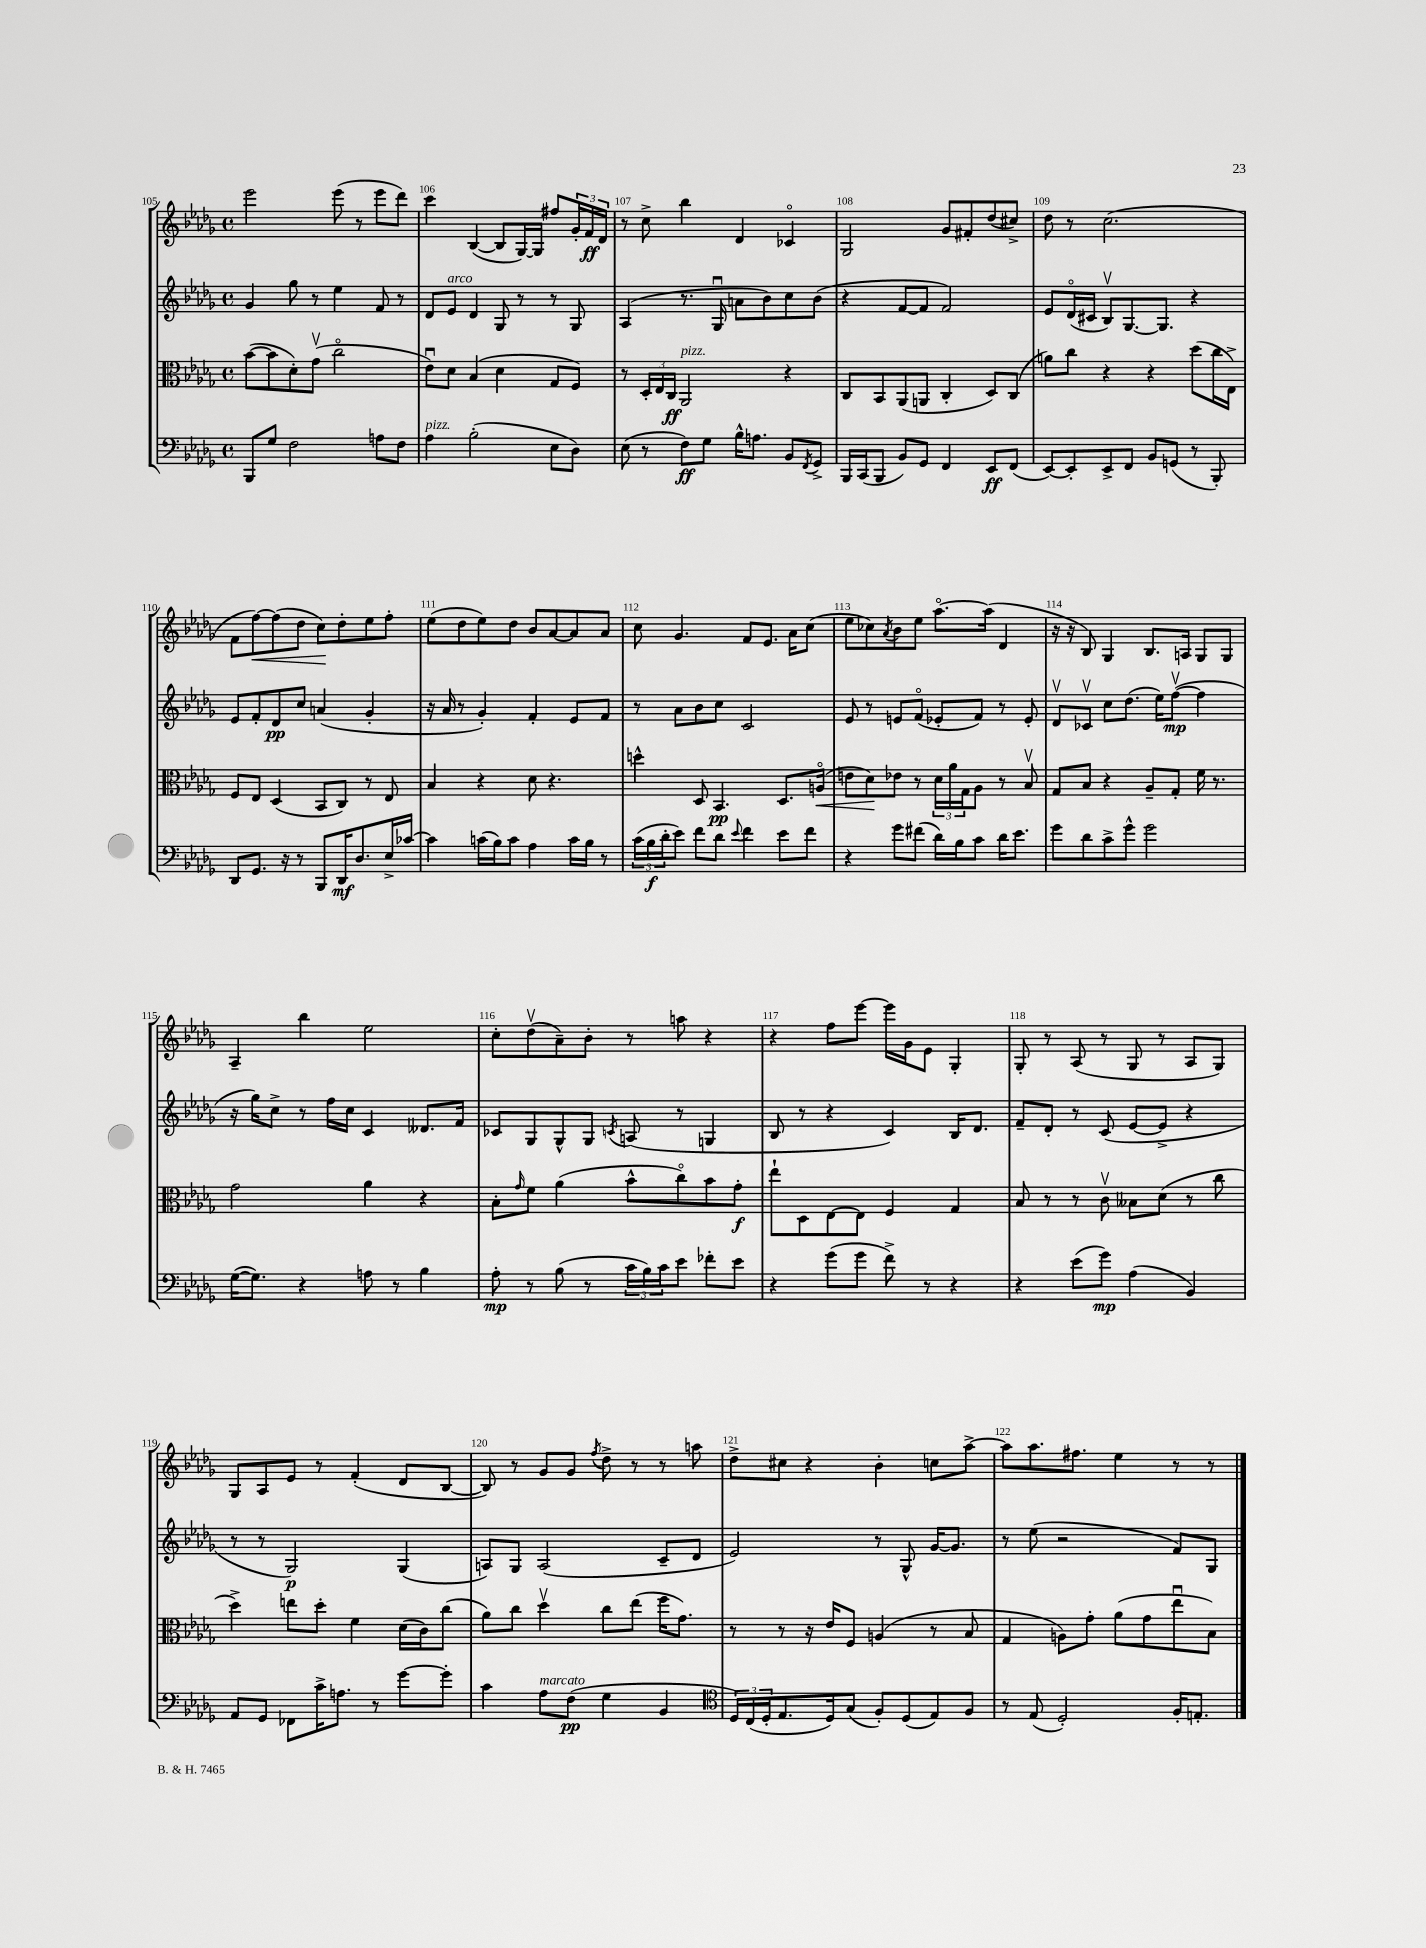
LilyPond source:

<<
\new StaffGroup <<
\new Staff = "s0" {
    \clef treble \key des \major \defaultTimeSignature \time 4/4
    ees'''2 ees'''8( r8 ees'''8 des'''8) |
    c'''4 bes4~( bes8 ges16~) ges16 fis''8 \tuplet 3/2 { ges'16-. f'16\ff des'16 } |
    r8 c''8-> bes''4 des'4 ces'4\flageolet |
    ges2 ges'8 fis'8-. des''8( cis''8->) |
    des''8 r8 c''2.( |
    f'8 f''8~\<) f''8( des''8 c''8\!) des''8-. ees''8 f''8-. |
    ees''8( des''8 ees''8) des''8 bes'8 aes'8~ aes'8 aes'8 |
    c''8 ges'4. f'8 ees'8. aes'16 c''8( |
    ees''8 ces''8) \acciaccatura { aes'8 } bes'8 ees''8 aes''8.~\flageolet aes''16( des'4 |
    r16 r16 bes8) ges4 bes8. a16 ges8 ges8 |
    aes4-- bes''4 ees''2 |
    c''8-. des''8\upbow( aes'8--) bes'8-. r8 a''8 r4 |
    r4 f''8 ees'''8~ ees'''16 ges'16 ees'8 ges4-. |
    ges8-. r8 aes8( r8 ges8 r8 aes8 ges8) |
    ges8 aes8 ees'8 r8 f'4-.( des'8 bes8~ |
    bes8) r8 ges'8 ges'8 \acciaccatura { f''8 } des''8-> r8 r8 a''8 |
    des''8-> cis''8 r4 bes'4-. c''8 aes''8~-> |
    aes''8 aes''8. fis''8. ees''4 r8 r8 \bar "|." |
}
\new Staff = "s1" {
    \clef treble \key des \major \defaultTimeSignature \time 4/4
    ges'4 ges''8 r8 ees''4 f'8 r8 |
    des'8 ees'8^\markup { \italic "arco" } des'4 ges8 r8 r8 ges8 |
    aes4( r8. ges16\downbow a'8 bes'8) c''8 bes'8( |
    r4 f'8~ f'8 f'2) |
    ees'8 des'16\flageolet( cis'16 bes8\upbow) ges8.~ ges8. r4 |
    ees'8 f'8-. des'8\pp c''8 a'4( ges'4-. |
    r16 aes'16 r8 ges'4-.) f'4-. ees'8 f'8 |
    r8 aes'8 bes'8 c''8 c'2 |
    ees'8 r8 e'8 f'8\flageolet( ees'8-. f'8) r8 ees'8-. |
    des'8\upbow ces'8\upbow c''8 des''8.( ees''16) f''8~\upbow\mp( f''4 |
    r16 ges''16) c''8-> r8 f''16 c''16 c'4 deses'8. f'16 |
    ces'8 ges8 ges8-^ ges8 \acciaccatura { c'8 } a8( r8 g4 |
    bes8 r8 r4 c'4) bes16 des'8. |
    f'8-- des'8-. r8 c'8( ees'8~ ees'8-> r4 |
    r8 r8 ges2\p) ges4( |
    a8) ges8 a2( c'8-- des'8 |
    ees'2) r8 ges8-^ ges'16~ ges'8. |
    r8 ees''8( r2 f'8) ges8 \bar "|." |
}
\new Staff = "s2" {
    \clef alto \key des \major \defaultTimeSignature \time 4/4
    bes'8~( bes'8 des'8-.) ges'8\upbow( c''2\flageolet |
    ees'8\downbow) des'8 bes4( des'4 ges8 f8) |
    r8 \tuplet 3/2 { des16-. ees16 c16\ff } aes,2^\markup { \italic "pizz." } r4 |
    c8 bes,8 aes,8( a,8 c4-. des8) c8( |
    a'8) c''8 r4 r4 des''8( c''16 ees16->) |
    f8 ees8 des4( bes,8 c8) r8 ees8 |
    bes4 r4 des'8 r4. |
    d''4-^ des8 bes,4.\pp des8. a16\flageolet\<( |
    e'8 des'8\!) ees'8 r8 \tuplet 3/2 { des'16 aes'16 ges16 } aes8 r8 bes8\upbow |
    ges8 bes8 r4 aes8-- ges8-. f'16 r8. |
    ges'2 aes'4 r4 |
    bes8-. \grace { ges'16 } f'8 aes'4( bes'8-^ c''8\flageolet) bes'8 ges'8-.\f |
    ees''8-! des8 ees8~ ees8 f4 ges4 |
    bes8 r8 r8 c'8\upbow beses8 des'8( r8 c''8 |
    des''4->) e''8 des''8-. f'4 des'16( c'16) c''8( |
    aes'8) c''8 des''4\upbow c''8 ees''8( f''16 ges'8.) |
    r8 r8 r16 ees'16 f8 a4( r8 bes8 |
    ges4 a8) ges'8-. aes'8( ges'8 ees''8\downbow bes8) \bar "|." |
}
\new Staff = "s3" {
    \clef bass \key des \major \defaultTimeSignature \time 4/4
    bes,,8 ges8 f2 a8 f8 |
    aes4^\markup { \italic "pizz." } bes2-.( ees8 des8) |
    ees8( r8 f8\ff) ges8 bes16-^ a8. bes,8 \acciaccatura { f,8 } ges,8-> |
    bes,,16 c,16( bes,,8 bes,8) ges,8 f,4 ees,8\ff f,8( |
    ees,8~) ees,8-. ees,8-> f,8 bes,8 g,8( r8 bes,,8-.) |
    des,8 ges,8. r16 r8 bes,,8 des,16\mf des8. ees16-> ces'16~ |
    ces'4 c'16( bes16) c'8 aes4 c'16 bes16 r8 |
    \tuplet 3/2 { c'16( bes16\f des'16-. } ees'8) f'8 des'8 \appoggiatura { ees'8 } f'4 ees'8 f'8 |
    r4 ges'8 fis'8( des'16) bes16 c'8 des'16 ees'8. |
    ges'8 des'8 c'8-> ges'8-^ ges'2 |
    ges16~( ges8.) r4 a8 r8 bes4 |
    aes8-.\mp r8 bes8( r8 \tuplet 3/2 { c'16 bes16) c'16 } ees'8 fes'8-. ees'8 |
    r4 ges'8( ges'8 f'8->) r8 r4 |
    r4 ees'8( ges'8\mp) aes4( bes,4) |
    aes,8 ges,8 fes,8 c'16-> a8. r8 ges'8~ ges'8-. |
    c'4 aes8^\markup { \italic "marcato" } f8\pp( ges4 bes,4 |
    \clef tenor \tuplet 3/2 { des16) c16( des16-. } ees8. des16) ges8( f8-.) des8( ees8) f8 |
    r8 ees8( des2-.) f16-. e8.-. \bar "|." |
}
>>
>>
\layout { \context { \Score currentBarNumber = #105 \override BarNumber.break-visibility = ##(#f #t #t) barNumberVisibility = #all-bar-numbers-visible } }
